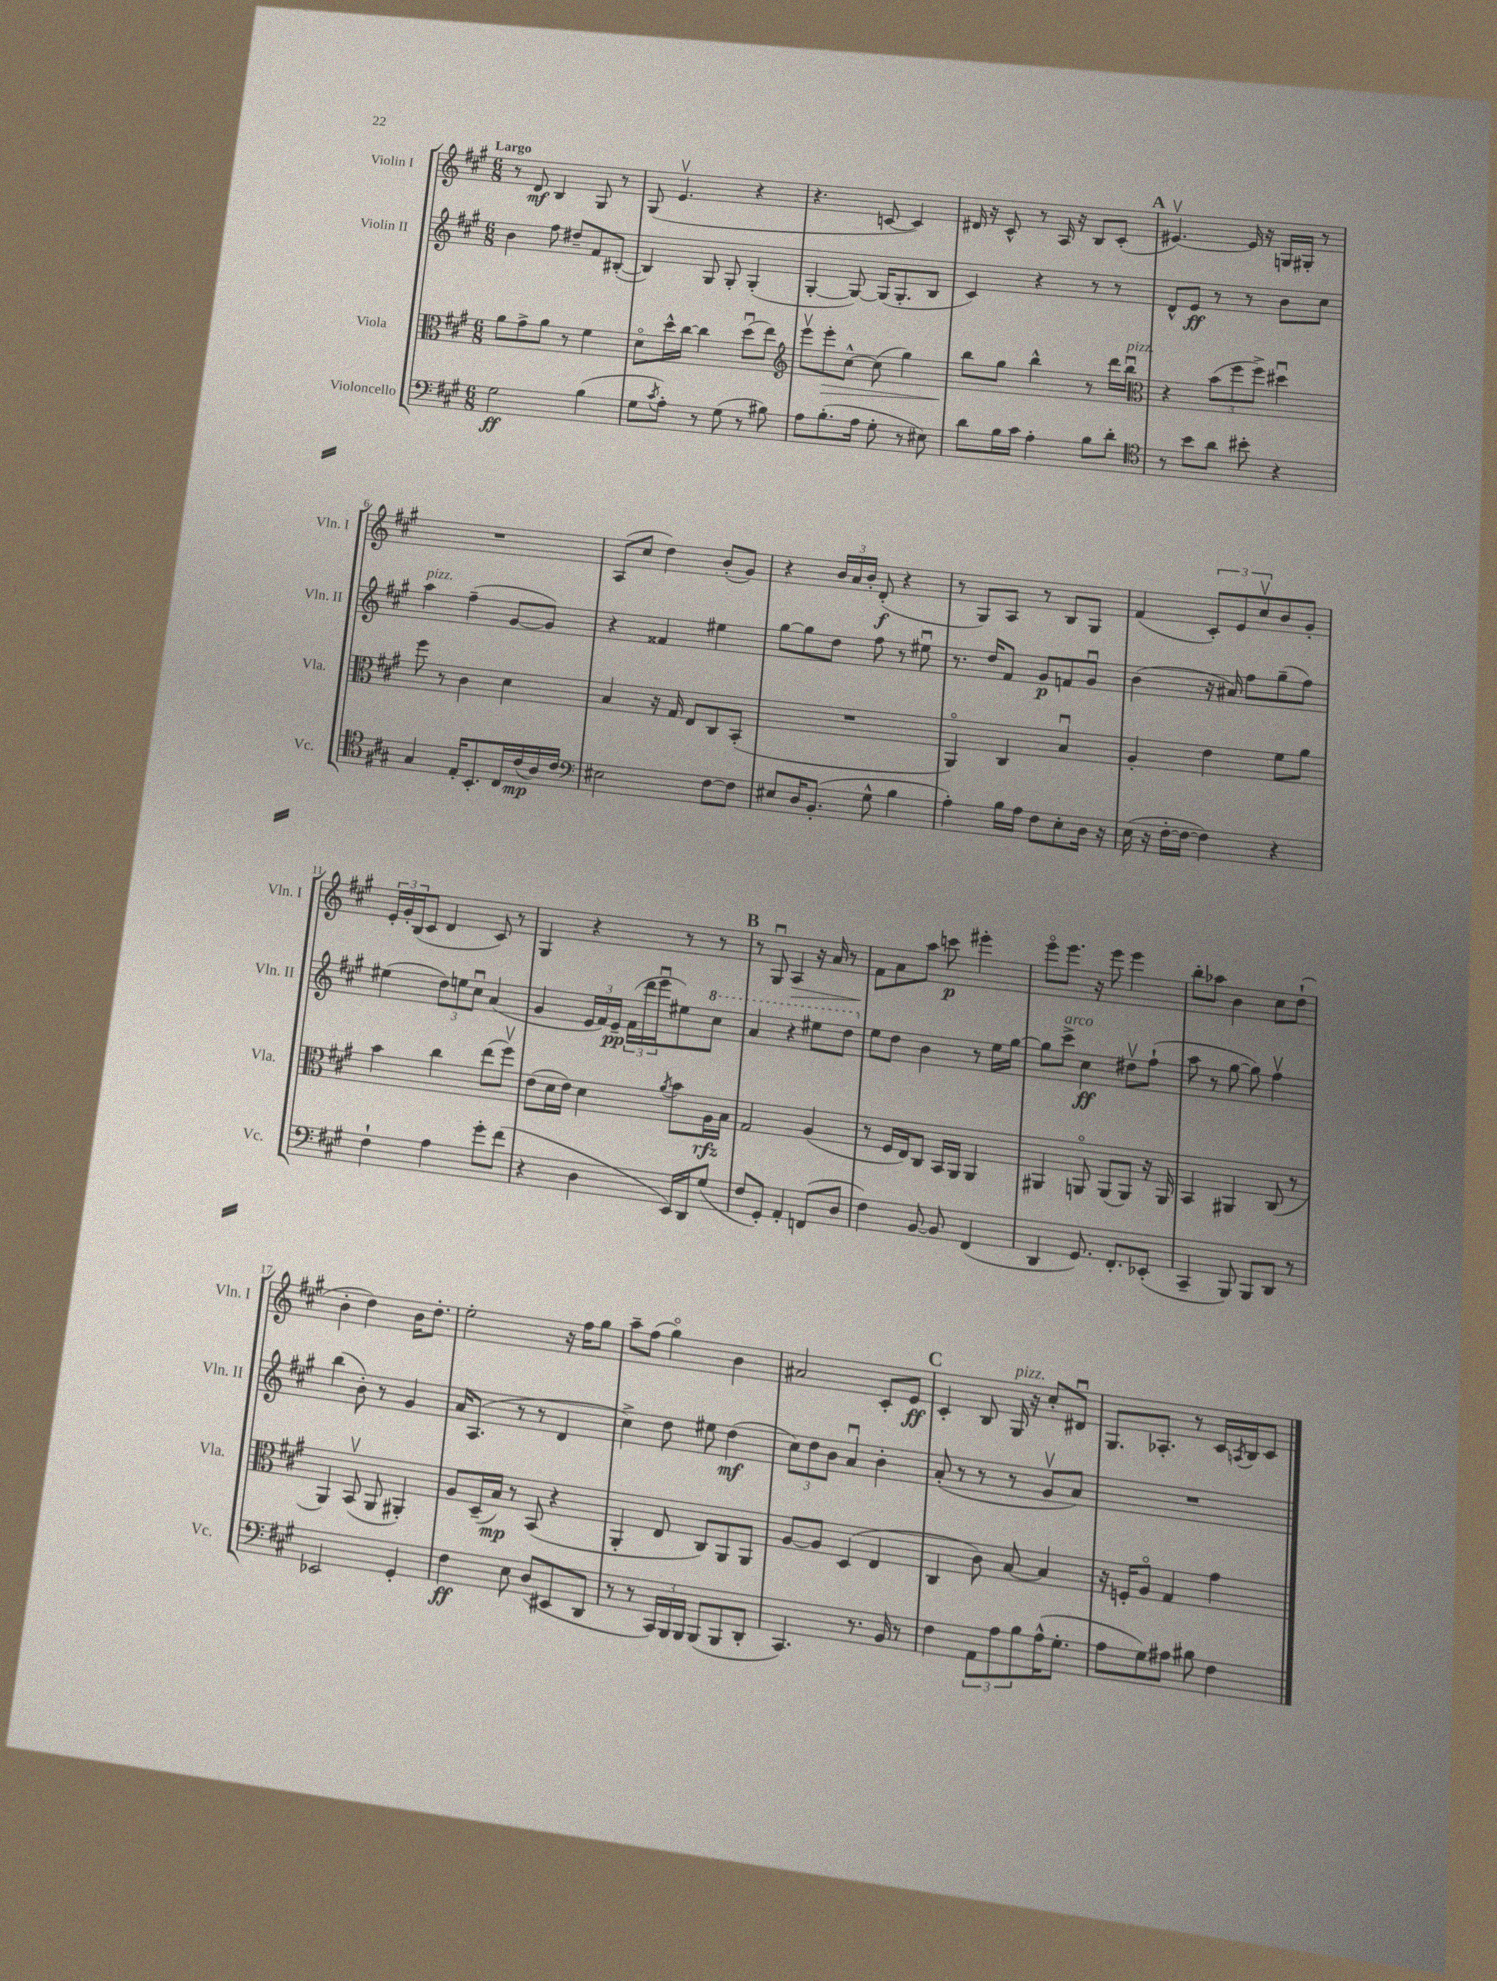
<<
\new StaffGroup <<
\new Staff = "s0" \with { instrumentName = "Violin I" shortInstrumentName = "Vln. I" } {
    \clef treble \key a \major \numericTimeSignature \time 6/8 \tempo "Largo"
    r8 d'8\mf b4 gis8 r8 |
    gis8( e'4.\upbow r4 |
    r4. c'8~ c'4) |
    dis'16 r16 cis'8-^ r8 a16 r16 b8 cis'8-.( |
    \mark \markup { \bold "A" } eis'4.~\upbow) eis'16 r16 g16 gis16-. r8 |
    R2. |
    a8( cis''8 d''4) b'8-.( gis'8) |
    r4 \tuplet 3/2 { b'16 a'16 b'16-. } d'8-.\f( r4 |
    r8 gis8) a8 r8 b8 gis8 |
    fis'4( \tuplet 3/2 { cis'8-.) e'8 cis''8\upbow } b'8 gis'8-. |
    \tuplet 3/2 { e'16-. gis'16-. b16( } cis'8 d'4 cis'8) r8 |
    gis4 r4 r8 r8 |
    \mark \markup { \bold "B" } r8 gis8\downbow a4\> r16 a'16 r8 |
    fis'8\! a'8 a''8 c'''8\p eis'''4-. |
    e'''8\flageolet e'''8. r16 e'''8 e'''4 |
    b''8-. aes''8 b'4 cis''8 d''8-!( |
    b'4-. d''4) b'16 d''8.-. |
    e''2-. r16 fis''16 gis''8 |
    a''8-- fis''8( gis''4\flageolet) b'4 |
    ais'2 cis'8-. e'8\ff |
    \mark \markup { \bold "C" } cis'4-. b8 gis16^\markup { \italic "pizz." } r16 cis''8-. dis'8\downbow |
    gis8. aes8.-. r8 cis'16 \acciaccatura { a8 } b16 cis'8 \bar "|." |
}
\new Staff = "s1" \with { instrumentName = "Violin II" shortInstrumentName = "Vln. II" } {
    \clef treble \key a \major \numericTimeSignature \time 6/8
    b'4 fis''8 dis''8-- fis'8 bis8~-.( |
    bis4) gis8 gis8-. gis4-.( |
    gis4~-. gis8~) gis16( gis8.-. b8 |
    cis'4) r4 r8 r8 |
    \mark \markup { \bold "A" } d'8-^ e'8\ff r8 r8 b'8 cis''8 |
    a''4^\markup { \italic "pizz." } fis''4--( gis'8~ gis'8) |
    r4 fisis'4 eis''4 |
    gis''8~ gis''8 d''8 fis''8 r8 eis''8\downbow |
    r8. d''16 fis'8 gis'8\p f'8 gis'8\downbow |
    b'4( r16 ais'16) fis''8 gis''8--( fis''8) |
    eis''4( \tuplet 3/2 { d''8) e''8 cis''8\downbow } a'4( |
    gis'4 \tuplet 3/2 { e'16 fis'16) e'16--\pp } \tuplet 3/2 { fis'16( d'''16 e'''16\downbow } eis''8) \ottava #1 cis'''8 |
    \mark \markup { \bold "B" } a''4 r4 eis'''8 d'''8 \ottava #0 |
    e''8 d''8 b'4 r8 e''16 gis''16~ |
    gis''8 cis'''8->^\markup { \italic "arco" } cis''4\ff dis''8\upbow fis''8-!( |
    a''8 r8 gis''8~ gis''8) fis''4\upbow |
    b''4( b'8-.) r8 gis'4 |
    a'16 a8.( r8 r8 d'4 |
    cis''4->) d''8 eis''8 d''4\mf( |
    \tuplet 3/2 { cis''8) d''8 b'8 } a'4\downbow b'4-. |
    \mark \markup { \bold "C" } a'8-.( r8 r8 r8 gis'8\upbow a'8) |
    R2. \bar "|." |
}
\new Staff = "s2" \with { instrumentName = "Viola" shortInstrumentName = "Vla." } {
    \clef alto \key a \major \numericTimeSignature \time 6/8
    a'8 gis'8-> a'8 r8 fis'4 |
    d'8\flageolet d''16-^ cis''16~ cis''4 d''8\downbow( e''8) |
    \clef treble e'''8\upbow e'''8-.\> cis''8~-^ cis''8( gis''4) |
    b''8\! gis''8 b''4-^ r8 d'''16 b''16\downbow^\markup { \italic "pizz." } |
    \mark \markup { \bold "A" } \clef alto r4 \tuplet 3/2 { b'8( fis''8 fis''8->) } dis''4\downbow |
    fis''8 r8 cis'4 d'4 |
    b4 r16 gis16 e8 cis8 b,8-.( |
    R2. |
    a,4\flageolet) cis4 b4\downbow |
    a4-. e'4 fis'8 a'8 |
    b'4 cis''4 e''8( fis''8\upbow) |
    e'8( d'16 e'16) d'4 \acciaccatura { a'8 } b'8 a16\rfz b16 |
    \mark \markup { \bold "B" } gis2 a4( |
    r8 fis16 e16) cis8 b,16 a,16 a,4 |
    ais,4 a,8\flageolet a,8( a,8) r16 a,16 |
    b,4 ais,4 cis8( r8 |
    a,4) b,8\upbow( a,8 ais,4-.) |
    a8 d16--( b16\mp) r8 b,8( r4 |
    a,4-. e8 cis8) a,8 a,8 |
    a8~ a8 d4( e4 |
    \mark \markup { \bold "C" } cis4 cis'8) b8~ b4 |
    r16 f16-. a8\flageolet gis4 gis'4 \bar "|." |
}
\new Staff = "s3" \with { instrumentName = "Violoncello" shortInstrumentName = "Vc." } {
    \clef bass \key a \major \numericTimeSignature \time 6/8
    gis2\ff b4( |
    gis8 \acciaccatura { cis'8 } a8-.) r8 gis8( r8 bis8) |
    a8 b8.-.( a16 gis8-. r8 eis8) |
    d'8 b16 cis'16 a4-. b8 d'8-. |
    \mark \markup { \bold "A" } \clef tenor r8 b'8 a'8 bis'8-. r4 |
    gis4 e16-. b,8.-. cis16 cis'16\mp( a16) cis'16 |
    \clef bass eis2 fis8~ fis8 |
    eis8 d16 b,8.-.( gis8-^ b4 |
    a4-.) b16 a16 fis8 e8-. d16 r16 |
    e16( r16 fis16~-. fis16~ fis4) r4 |
    fis4-! a4 gis'8-. fis'8( |
    r4 d4 e,16) d,16 gis8( |
    \mark \markup { \bold "B" } fis8 gis,8-.) a,4-. f,8( d8 |
    fis4) b,8~ b,8 fis,4( |
    d,4 gis,8.) fis,8.-. ees,8-.( |
    cis,4-- b,,8) b,,8 d,8 r8 |
    ees,2 gis,4-. |
    fis4\ff e8 d8( eis,8 d,8 |
    r8 r8 \tuplet 3/2 { cis,16) b,,16 b,,16 } b,,8( b,,8 d,8-. |
    cis,4.) r8. b,16 r8 |
    \mark \markup { \bold "C" } fis4 \tuplet 3/2 { a,8 a8 b8 } a16-^( gis8.-. |
    a8 gis8) ais8 bis8 fis4 \bar "|." |
}
>>
>>
